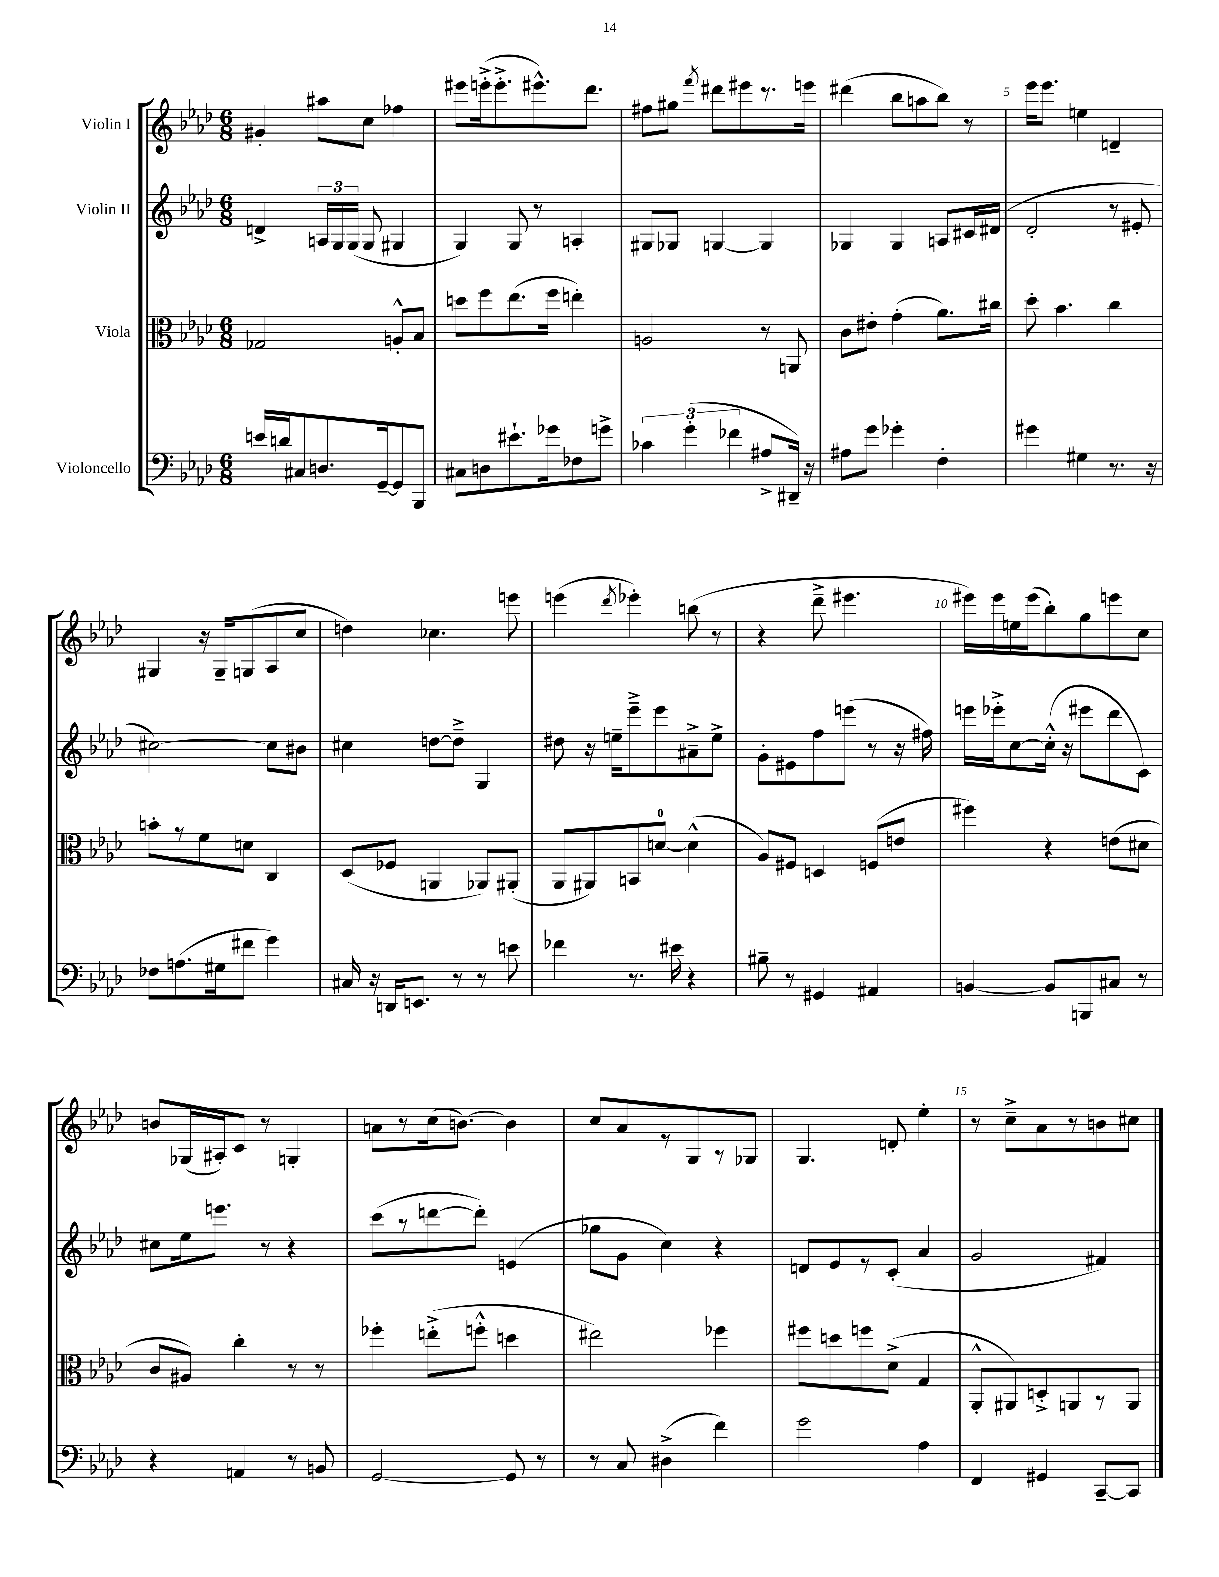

**kern	**kern	**kern	**kern
*part4	*part3	*part2	*part1
*staff4	*staff3	*staff2	*staff1
*I"Violoncello	*I"Viola	*I"Violin II	*I"Violin I
*clefF4	*clefC3	*clefG2	*clefG2
*k[b-e-a-d-]	*k[b-e-a-d-]	*k[b-e-a-d-]	*k[b-e-a-d-]
*M6/8	*M6/8	*M6/8	*M6/8
=1	=1	=1	=1
16en/LL	2G-X/	4dn^/	4g#X'/
16dn/J	.	.	.
8C#X/	.	.	.
8.Dn/	.	24An/LL	8aa#X\L
.	.	24G/	.
.	.	(24G/JJ	.
.	.	8G/	8cc\J
[16GG~/k	.	.	.
8GG/]	8An'^^/L	4G#X/	4ff-X\
8BBB-/J	8B-/J	.	.
=2	=2	=2	=2
8C#X\L	8ddn\L	4G/)	8eee#X\L
8Dn\	8ff\	.	(16eeen'^\k
.	.	.	8.eee'^\
8.e#X`\	(8.ee-\	8G/	.
.	.	8r	8.eee#X^^\)
16g-X\k	16ff\Jk	.	.
8F-X\	4een'\)	4An'/	.
.	.	.	8.ddd-\J
8gn^\J	.	.	.
=3	=3	=3	=3
6c-X\	2An/	8G#X/L	8ff#X\L
.	.	8G-X/J	8gg#X\J
(6g'\	.	.	.
.	.	.	8qfff/
.	.	[4Gn/	8ddd#X\L
6f-X\	.	.	.
.	.	.	8eee#X\
8A#X^/L	8r	4G/]	8.r
16DD#X~/Jk)	8AAn/	.	.
16r	.	.	16eeen\Jk
=4	=4	=4	=4
8A#X\L	8c\L	4G-X/	(4ddd#X\
8g\J	8e#X'\J	.	.
4g-X'\	(4g'\	4G-/	8bb-\L
.	.	.	8aan\
4F'\	8.a-\L)	8An/L	8bb-\J)
.	.	16c#X/L	8r
.	16cc#X\Jk	(16d#X/JJ	.
=5	=5	=5	=5
4g#X\	8dd-'\	2d-'/	16eee-\KL
.	.	.	8.eee-\J
.	4.b-\	.	.
4G#X\	.	.	4een\
8.r	4cc\	8r	4dn~/
.	.	8e#X'/	.
16r	.	.	.
!!LO:LB:g=z
=6	=6	=6	=6
8F-X\L	8bn'\L	[2cc#X\)	4G#X/
(8.An\	8r	.	.
.	8f\	.	16r
16G#X\k	.	.	16G#~/KL
8f#X\J	8dn\J	.	(8Gn/
4g\)	4C/	8cc#\L]	8A-/
.	.	8b#X\J	8cc/J
=7	=7	=7	=7
16C#X/	(8D-/L	4cc#X\	4ddn\)
16r	.	.	.
16DDn/KL	8F-X/J	.	.
8.EEn/J	.	.	.
.	4AAn/	[8ddn\L	4.cc-X\
8r	.	8dd~^\J]	.
8r	8AA-X/L)	4G/	.
8en\	(8AA#X'/J	.	8eeen\
=8	=8	=8	=8
4f-X\	8AA-/L	8dd#X\	(4eeen\
.	8AA#X/)	16r	.
.	.	16een~\KL	.
.	.	.	8qddd-/
8.r	8BBn/	8eee-~^\	4eee-X'\)
.	[8dn/J	8eee-\	.
16e#X\	.	.	.
4r	(4d^^\]	8a#X~^\	(8bbn\
.	.	8ee^\J	8r
=9	=9	=9	=9
8B#X~\	8A-/L)	8g'\L	4r
8r	8F#X/J	8e#X\	.
4GG#X/	4Dn/	8ff\	8ddd-~^\
.	.	(8eeen\J	4.eee#X\
4AA#X/	(8Fn/L	8r	.
.	8en/J	16r	.
.	.	16ff#X\)	.
=10	=10	=10	=10
[4BBn/	4ff#X\)	16eeen\LL	16eee#X\LL)
.	.	16eee-X'^\J	16eee#\
.	.	[8cc\	16een\
.	.	.	(16eee#\J
8BB/L]	4r	(16cc'^^\Jk]	8bb-'\)
.	.	16r	.
8BBBn/	.	8eee#X\L	8gg\
8C#X/J	(8en\L	8ddd-\	8eeen\
8r	8d#X\J	8c\J)	8cc\J
!!LO:LB:g=z
=11	=11	=11	=11
4r	8c/L	8cc#X\L	8bn/L
.	8A#X/J)	16ee-\k	(16G-X/L
.	.	8.eeen\J	16A#X'/J)
4AAn/	4cc'\	.	8c/J
.	.	8r	8r
8r	8r	4r	4Gn'/
8BBn/	8r	.	.
=12	=12	=12	=12
[2GG/	4ff-X'\	(8ccc\L	8an\L
.	.	8r	8r
.	(8een'^\L	[8dddn\	(16cc\k
.	.	.	[8.bn\J)
.	8ffn'^^\J	8ddd'\J])	.
8GG/]	4ddn\	(4en/	4b\]
8r	.	.	.
=13	=13	=13	=13
8r	2ee#X\)	8gg-X\L	8cc/L
8C/	.	8g\J	8a-/
(4D#X^\	.	4cc\)	8r
.	.	.	8G/
4f\)	4ff-X\	4r	8r
.	.	.	8G-X/J
=14	=14	=14	=14
2g\	8ff#X\L	8dn/L	4.G/
.	8ddn\	8e-/	.
.	8ffn\	8r	.
.	(8d-^\J	(8c'/J	8dn'/
4A-\	4G/	4a-/	4ee-'\
=15	=15	=15	=15
4FF/	8AA-'^^/L	2g/	8r
.	8AA#X/)	.	8cc~^\L
4GG#X/	8Dn'^/	.	8a-\
.	8AAn/	.	8r
[8CC~/L	8r	4f#X/)	8bn\
8CC/J]	8AA/J	.	8cc#X\J
==	==	==	==
*-	*-	*-	*-
